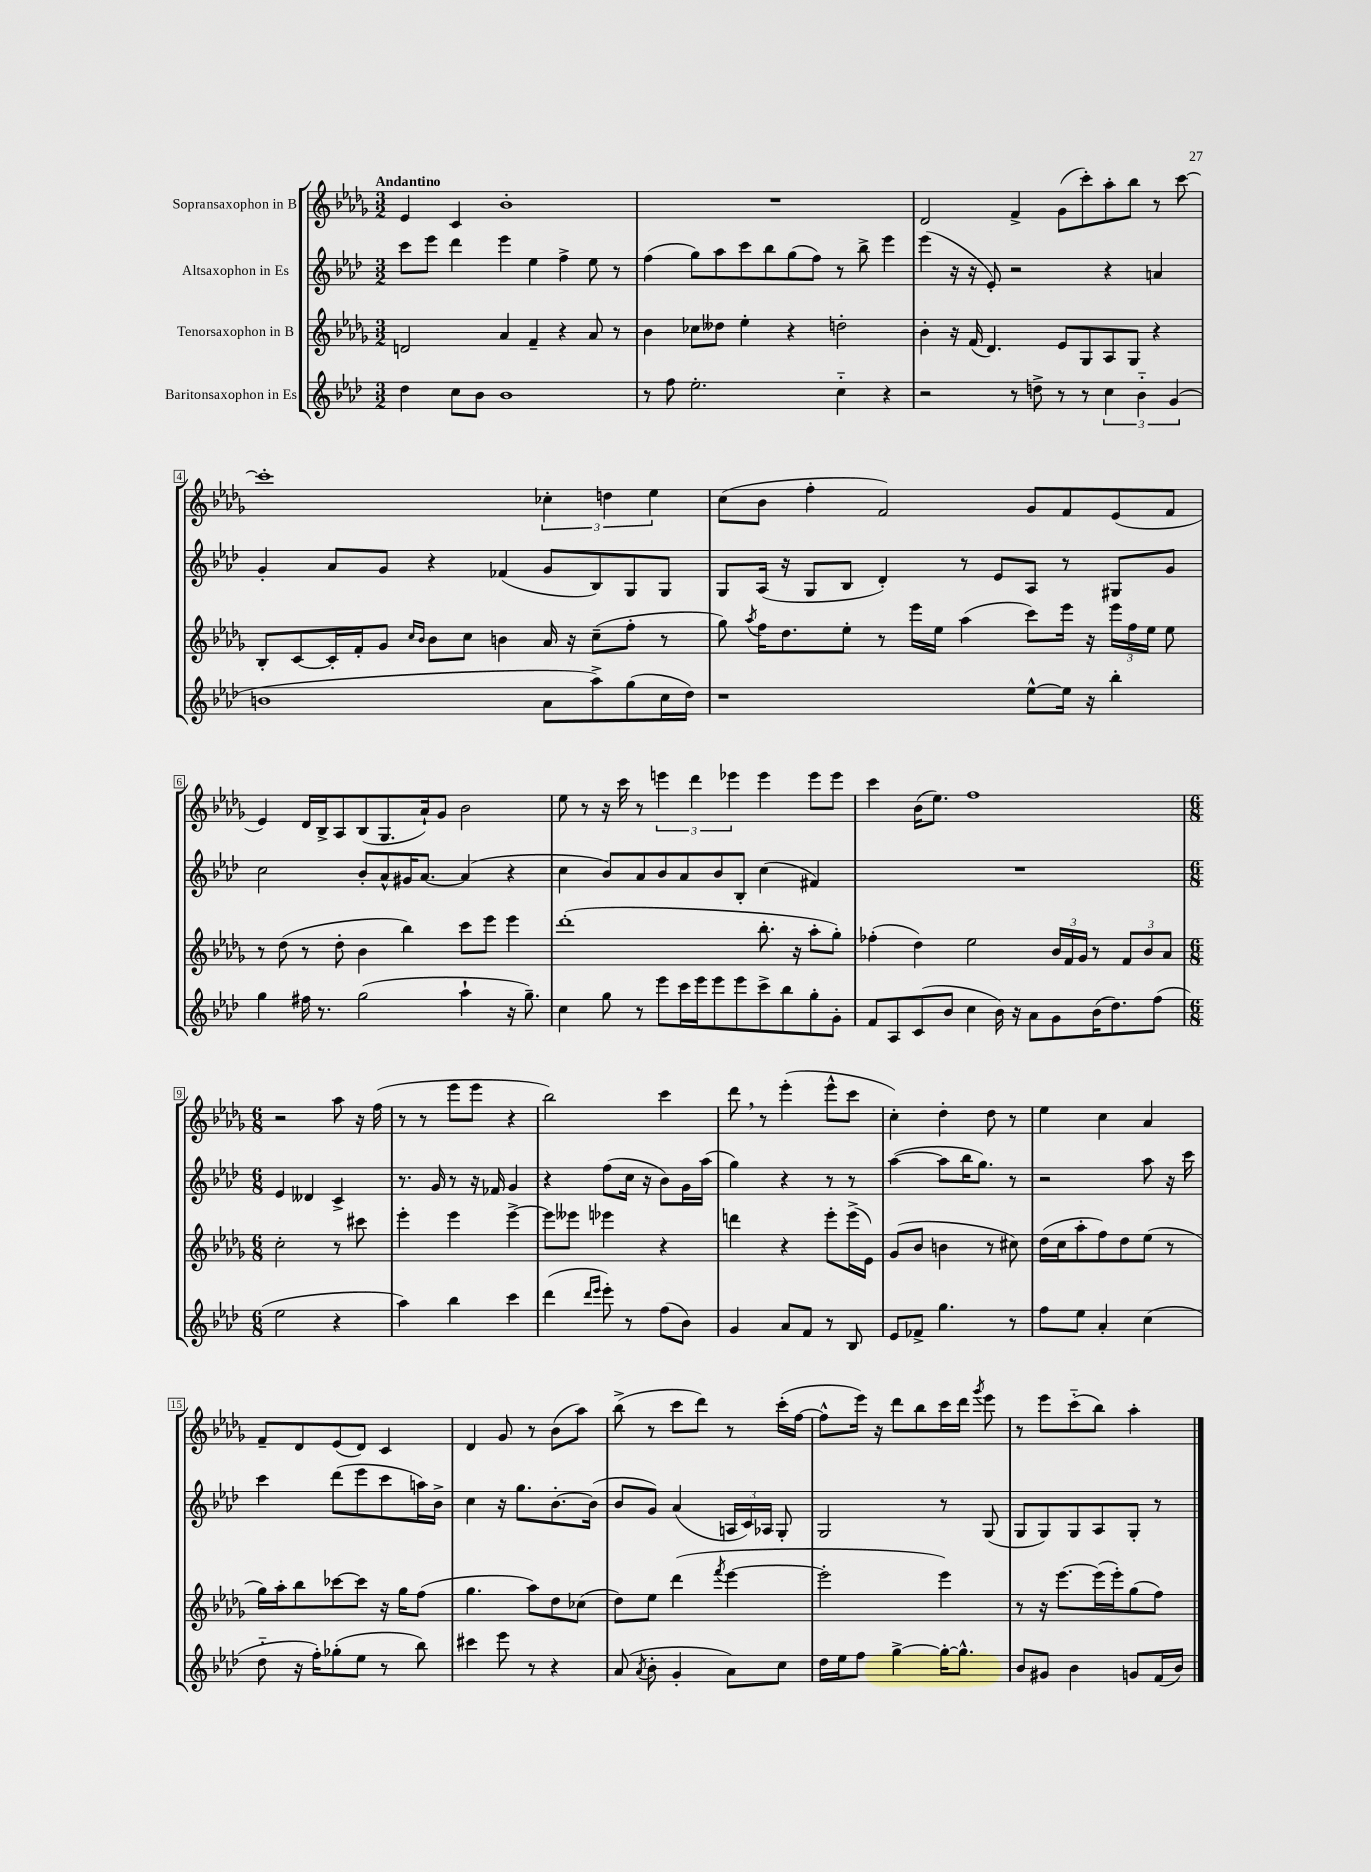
<<
\new StaffGroup <<
\new Staff = "s0" \with { instrumentName = "Sopransaxophon in B" } {
    \clef treble \key des \major \numericTimeSignature \time 3/2 \tempo "Andantino"
    \autoBeamOff ees'4 c'4 bes'1-. |
    R1. |
    des'2 f'4-> ges'8[( c'''8-.) aes''8-. bes''8] r8 c'''8~ |
    c'''1-. \tuplet 3/2 { ces''4-. d''4 ees''4 } |
    c''8[( bes'8] f''4-. f'2) ges'8[ f'8 ees'8( f'8] |
    ees'4) des'16[ bes16-> aes8 bes8( ges8. aes'16-!) ges'8] bes'2 |
    ees''8 r8 r16 c'''16 r8 \tuplet 3/2 { e'''4 des'''4 ees'''4 } ees'''4 ees'''8[ ees'''8] |
    c'''4 bes'16[( ees''8.]) f''1 |
    \numericTimeSignature \time 6/8 r2 aes''8 r16 f''16( |
    r8 r8 ees'''8[ ees'''8] r4 |
    bes''2) c'''4 |
    des'''8 \breathe r8 ees'''4-.( ees'''8[-^ c'''8] |
    c''4-.) des''4-. des''8 r8 |
    ees''4 c''4 aes'4 |
    f'8[-- des'8 ees'8( des'8]) c'4 |
    des'4 ges'8 r8 bes'8[( aes''8]) |
    bes''8->( r8 c'''8[ des'''8]) r8 c'''16[-.( f''16]~ |
    f''8[-^ ees'''16]) r16 des'''8[ bes''8 c'''16 des'''16] \acciaccatura { ges'''8 } ees'''8 |
    r8 ees'''8[ c'''8-_( bes''8]) aes''4-. \bar "|." |
}
\new Staff = "s1" \with { instrumentName = "Altsaxophon in Es" } {
    \clef treble \key aes \major \numericTimeSignature \time 3/2
    \autoBeamOff c'''8[ ees'''8] des'''4 ees'''4 ees''4 f''4-> ees''8 r8 |
    f''4( g''8[) aes''8 c'''8 bes''8 g''8( f''8]) r8 bes''8-> ees'''4 |
    ees'''4( r16 r16 ees'8-.) r2 r4 a'4 |
    g'4-. aes'8[ g'8] r4 fes'4( g'8[ bes8) g8 g8] |
    g8[ aes16]( r16 g8[ bes8] des'4-.) r8 ees'8[ aes8] r8 gis8[ g'8] |
    c''2 bes'8[-. aes'8-^ gis'16 aes'8.]~ aes'4( r4 |
    c''4 bes'8[) aes'8 bes'8 aes'8 bes'8 bes8]-. c''4( fis'4) |
    R1. |
    \numericTimeSignature \time 6/8 ees'4 deses'4 c'4-> |
    r8. g'16 r8 r16 fes'16 g'4 |
    r4 f''8[( c''16] r16 bes'8[) g'16 aes''16]( |
    g''4) r4 r8 r8 |
    aes''4~( aes''8[ bes''16 g''8.]) r8 |
    r2 aes''8 r16 c'''16 |
    c'''4 des'''8[( ees'''8 c'''8 a''16) bes'16]-> |
    c''4 r16 g''8.[ bes'8.~-. bes'16]( |
    bes'8[ g'8]) aes'4( \tuplet 3/2 { a16[ c'16) aes16] } g8-. |
    g2 r8 g8( |
    g8[ g8) g8 aes8 g8]-. r8 \bar "|." |
}
\new Staff = "s2" \with { instrumentName = "Tenorsaxophon in B" } {
    \clef treble \key des \major \numericTimeSignature \time 3/2
    \autoBeamOff d'2 aes'4 f'4-- r4 aes'8 r8 |
    bes'4 ces''8[ deses''8] ees''4-. r4 d''2-. |
    bes'4-. r16 f'16( des'4.) ees'8[ ges8 aes8 ges8] r4 |
    bes8[-. c'8~ c'16-. f'16-. ges'8] \grace { c''16[ bes'16] } bes'8[ c''8] b'4 aes'16 r16 c''8[--( f''8]-. r8 |
    ges''8) \acciaccatura { aes''8 } f''16[ des''8. ees''8]-. r8 ees'''16[ ees''16] aes''4( c'''8[) ees'''16] r16 \tuplet 3/2 { ees'''16[ f''16 ees''16] } ees''8 |
    r8 des''8( r8 des''8-. bes'4 bes''4) c'''8[ ees'''8] ees'''4 |
    des'''1-.( bes''8.-. r16 aes''8[-. ges''8]-.) |
    fes''4-.( des''4) ees''2 \tuplet 3/2 { bes'16[ f'16 ges'16] } r8 \tuplet 3/2 { f'8[ bes'8 aes'8] } |
    \numericTimeSignature \time 6/8 c''2-. r8 cis'''8 |
    ees'''4-. ees'''4 ees'''4~-> |
    ees'''8[ eeses'''8] ees'''4 r4 |
    d'''4 r4 ees'''8[-. ees'''16->( ees'16]) |
    ges'8[( bes'8] b'4 r8 cis''8) |
    des''16[( c''16 aes''8-. f''8) des''8 ees''8]( r8 |
    ges''16[) aes''16-. bes''8 ces'''8~ ces'''8] r16 ges''16[ f''8]( |
    ges''4. aes''8[) des''8 ces''8]( |
    des''8[) ees''8] des'''4( \acciaccatura { f'''8 } ees'''4~ |
    ees'''2-. ees'''4) |
    r8 r16 ees'''8.[~ ees'''16( ees'''16-.) ges''8( f''8]) \bar "|." |
}
\new Staff = "s3" \with { instrumentName = "Baritonsaxophon in Es" } {
    \clef treble \key aes \major \numericTimeSignature \time 3/2
    \autoBeamOff des''4 c''8[ bes'8] bes'1 |
    r8 f''8 ees''2.-. c''4-_ r4 |
    r2 r8 d''8-> r8 r8 \tuplet 3/2 { c''4 bes'4-_ g'4( } |
    b'1 aes'8[ aes''8->) g''8( c''16 des''16]) |
    r1 ees''8[~-^ ees''16] r16 bes''4-. |
    g''4 fis''16 r8. g''2( aes''4-! r16 g''8.--) |
    c''4 g''8 r8 ees'''8[ c'''16 ees'''16 ees'''8 ees'''8 c'''8-> bes''8 g''8-. g'8]-. |
    f'8[ aes8 c'8( bes'8] c''4 bes'16) r16 aes'8[ g'8 bes'16( des''8.) f''8]( |
    \numericTimeSignature \time 6/8 ees''2 r4 |
    aes''4) bes''4 c'''4 |
    des'''4( \grace { des'''16[ ees'''16] } ees'''8-.) r8 f''8[( bes'8]) |
    g'4 aes'8[ f'8] r8 bes8 |
    ees'8[ fes'8]-> g''4. r8 |
    f''8[ ees''8] aes'4-. c''4( |
    des''8-_ r16 f''16[-.) ges''8-.( ees''8] r8 bes''8) |
    cis'''4 ees'''8 r8 r4 |
    aes'8( \acciaccatura { aes'8 } bes'8-. g'4-. aes'8[) c''8] |
    des''16[ ees''16 f''8] g''4~-> g''16[~-. g''8.]-^ |
    bes'8[ gis'8] bes'4 g'8[ f'16( bes'16]) \bar "|." |
}
>>
>>
\layout { \context { \Score \override BarNumber.stencil = #(make-stencil-boxer 0.1 0.3 ly:text-interface::print) } }
